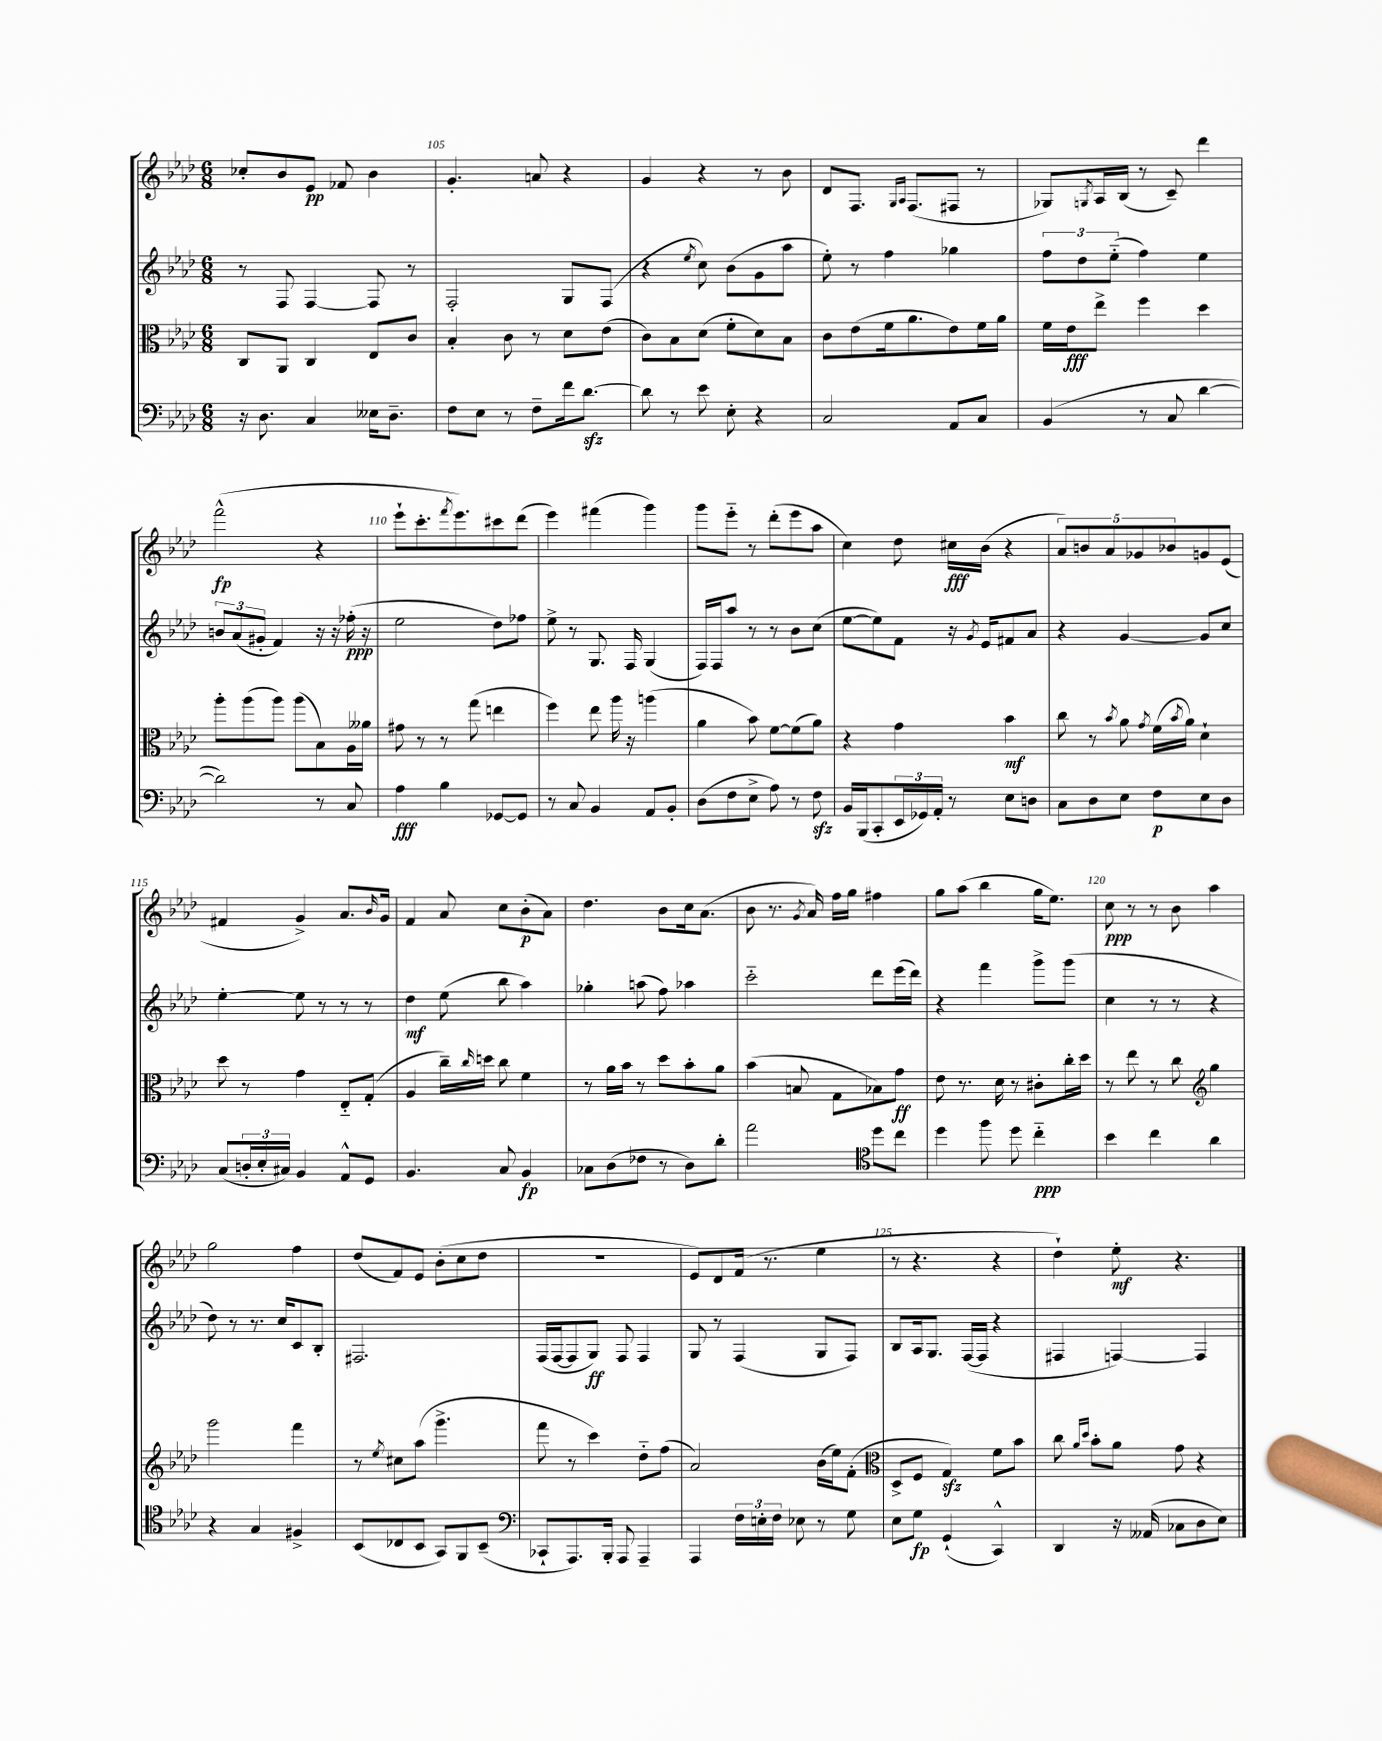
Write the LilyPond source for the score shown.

<<
\new StaffGroup <<
\new Staff = "s0" {
    \clef treble \key aes \major \numericTimeSignature \time 6/8
    ces''8-. bes'8 ees'8\pp fes'8 bes'4 |
    g'4.-. a'8 r4 |
    g'4 r4 r8 bes'8 |
    des'8 f8. \grace { g16 aes16 } f8.( fis8 r8 |
    ges8) \acciaccatura { g8 } aes16 bes16( r8 c'8--) des'''4 |
    f'''2-^\fp( r4 |
    ees'''8-! c'''8.-. \acciaccatura { f'''8 } ees'''8.) cis'''8 des'''8( |
    ees'''4) fis'''4( g'''4) |
    g'''8 ees'''8-_ r8 des'''8-.( ees'''8 aes''8 |
    c''4) des''8 cis''16\fff bes'16( r4 |
    \tuplet 5/4 { aes'8) b'8 aes'8 ges'8 bes'8 } g'8 ees'8( |
    fis'4 g'4->) aes'8. \grace { bes'16 } g'16 |
    f'4 aes'8 c''8 bes'8-.\p( aes'8) |
    des''4. bes'8 c''16 aes'8.( |
    bes'8 r8. \acciaccatura { g'8 } aes'16) f''16 g''16 fis''4 |
    g''8 aes''8( bes''4 g''16 ees''8.) |
    c''8\ppp r8 r8 bes'8 aes''4 |
    g''2 f''4 |
    des''8( f'8) ees'8 bes'8-.( c''8 des''8 |
    R2. |
    ees'8) des'8 f'16( r8. ees''4 |
    r8 r4. r4 |
    des''4-!) ees''8-.\mf r4. \bar "|." |
}
\new Staff = "s1" {
    \clef treble \key aes \major \numericTimeSignature \time 6/8
    r8 f8 f4~ f8 r8 |
    f2-. g8 f8( |
    r4 \acciaccatura { ees''8 } c''8) bes'8( g'8 aes''8 |
    ees''8-.) r8 f''4 ges''4 |
    \tuplet 3/2 { f''8 des''8 ees''8-_( } f''4) ees''4 |
    \tuplet 3/2 { b'8 aes'8( gis'8-. } f'4) r16 r16 fes''16-.\ppp( r16 |
    ees''2 des''8) fes''8 |
    ees''8-> r8 g8. f16 g4( |
    f16) f16 aes''8 r8 r8 bes'8 c''8( |
    ees''8~ ees''8) f'8 r16 \acciaccatura { g'8 } ees'16 fis'8 aes'8 |
    r4 g'4~ g'8 c''8 |
    ees''4~-. ees''8 r8 r8 r8 |
    des''4\mf ees''8( bes''8 aes''4) |
    ges''4-. a''8( f''8) aes''4 |
    c'''2-_ des'''8 ees'''16( des'''16) |
    r4 f'''4 g'''8-> g'''8( |
    c''4 r8 r8 r4 |
    des''8) r8 r8. c''16 c'8 bes8-. |
    fis2. |
    f16( f16~ f8 g8\ff) f8 f4 |
    g8 r8 f4( g8 f8) |
    bes8 aes16 g8. f16~( f16 r4 |
    fis4 f4~) f4 \bar "|." |
}
\new Staff = "s2" {
    \clef alto \key aes \major \numericTimeSignature \time 6/8
    c8 aes,8 c4 ees8 c'8 |
    bes4-. c'8 r8 des'8 ees'8( |
    c'8) bes8 des'8( f'8-. des'8) bes8 |
    c'8 ees'8( f'16 aes'8. ees'8) f'16 aes'16 |
    f'16 ees'16\fff ees''8-> f''4 des''4 |
    aes''8-. aes''8( aes''8) aes''8( bes8) aes16 aeses'16 |
    gis'8 r8 r8 g''8( e''4 |
    f''4) ees''8 aes''16 r16 a''4( |
    aes'4 bes'8) f'8~ f'8( aes'8) |
    r4 g'4 bes'4\mf |
    c''8 r8 \acciaccatura { bes'8 } aes'8 \acciaccatura { g'8 } f'16( \acciaccatura { bes'8 } aes'16) des'4-! |
    des''8 r8 g'4 ees8-_ g8-.( |
    aes4 c''16--) \grace { c''16 } d''16 c''8 f'4 |
    r8 aes'16 bes'16 r8 des''8 bes'8-. aes'8 |
    bes'4( b8 g8 bes8) g'8\ff |
    ees'8 r8. des'16 r8 cis'8-. c''16-. des''16 |
    r8 ees''8 r8 c''8 \clef treble g''4 |
    g'''2 f'''4 |
    r8 \acciaccatura { ees''8 } cis''8 aes''8( g'''4.-> |
    f'''8 r8 c'''4) des''8-_ f''8( |
    aes'2) bes'16( ees''16) f'8-.( |
    \clef alto des8-> f8 g4\sfz) f'8 bes'8 |
    c''8 \grace { aes'16 des''16 } bes'8-. aes'8 g'8 r4 \bar "|." |
}
\new Staff = "s3" {
    \clef bass \key aes \major \numericTimeSignature \time 6/8
    r16 des8. c4 eeses16 des8.-- |
    f8 ees8 r8 f8-- f'16 des'8.~\sfz |
    des'8 r8 ees'8 ees8-. r4 |
    c2 aes,8 c8 |
    bes,4( r8 c8 des'4~ |
    des'2) r8 c8 |
    aes4\fff bes4 ges,8~ ges,8 |
    r8 c8 bes,4 aes,8 bes,8-. |
    des8( f8 ees8-> aes8) r8 f8\sfz |
    bes,16 bes,,16( c,8-. \tuplet 3/2 { ees,16 ges,16) aes,16-. } r8 ees8 d8 |
    c8 des8 ees8 f8\p ees8 des8 |
    c8( \tuplet 3/2 { d16-. ees16-. cis16) } bes,4 aes,8-^ g,8 |
    bes,4. c8 bes,4\fp |
    ces8 des8( fes8 r8 des8) des'8-. |
    aes'2 \clef tenor des''8 c''8 |
    des''4 f''8 des''8 c''4-_\ppp |
    bes'4 c''4 aes'4 |
    r4 g4 fis4-> |
    bes,8( ces8 bes,8 g,8) f,8 bes,8--( |
    \clef bass ces,8-! aes,,8.) bes,,16-. aes,,8 aes,,4-- |
    aes,,4 \tuplet 3/2 { f16 e16-. f16 } ees8 r8 g8 |
    ees8 g8\fp g,4-!( c,4-^) |
    des,4 r16 aeses,16( ces8 des8 ees8) \bar "|." |
}
>>
>>
\layout { \context { \Score currentBarNumber = #104 \override BarNumber.break-visibility = ##(#f #t #t) barNumberVisibility = #(every-nth-bar-number-visible 5) } }
